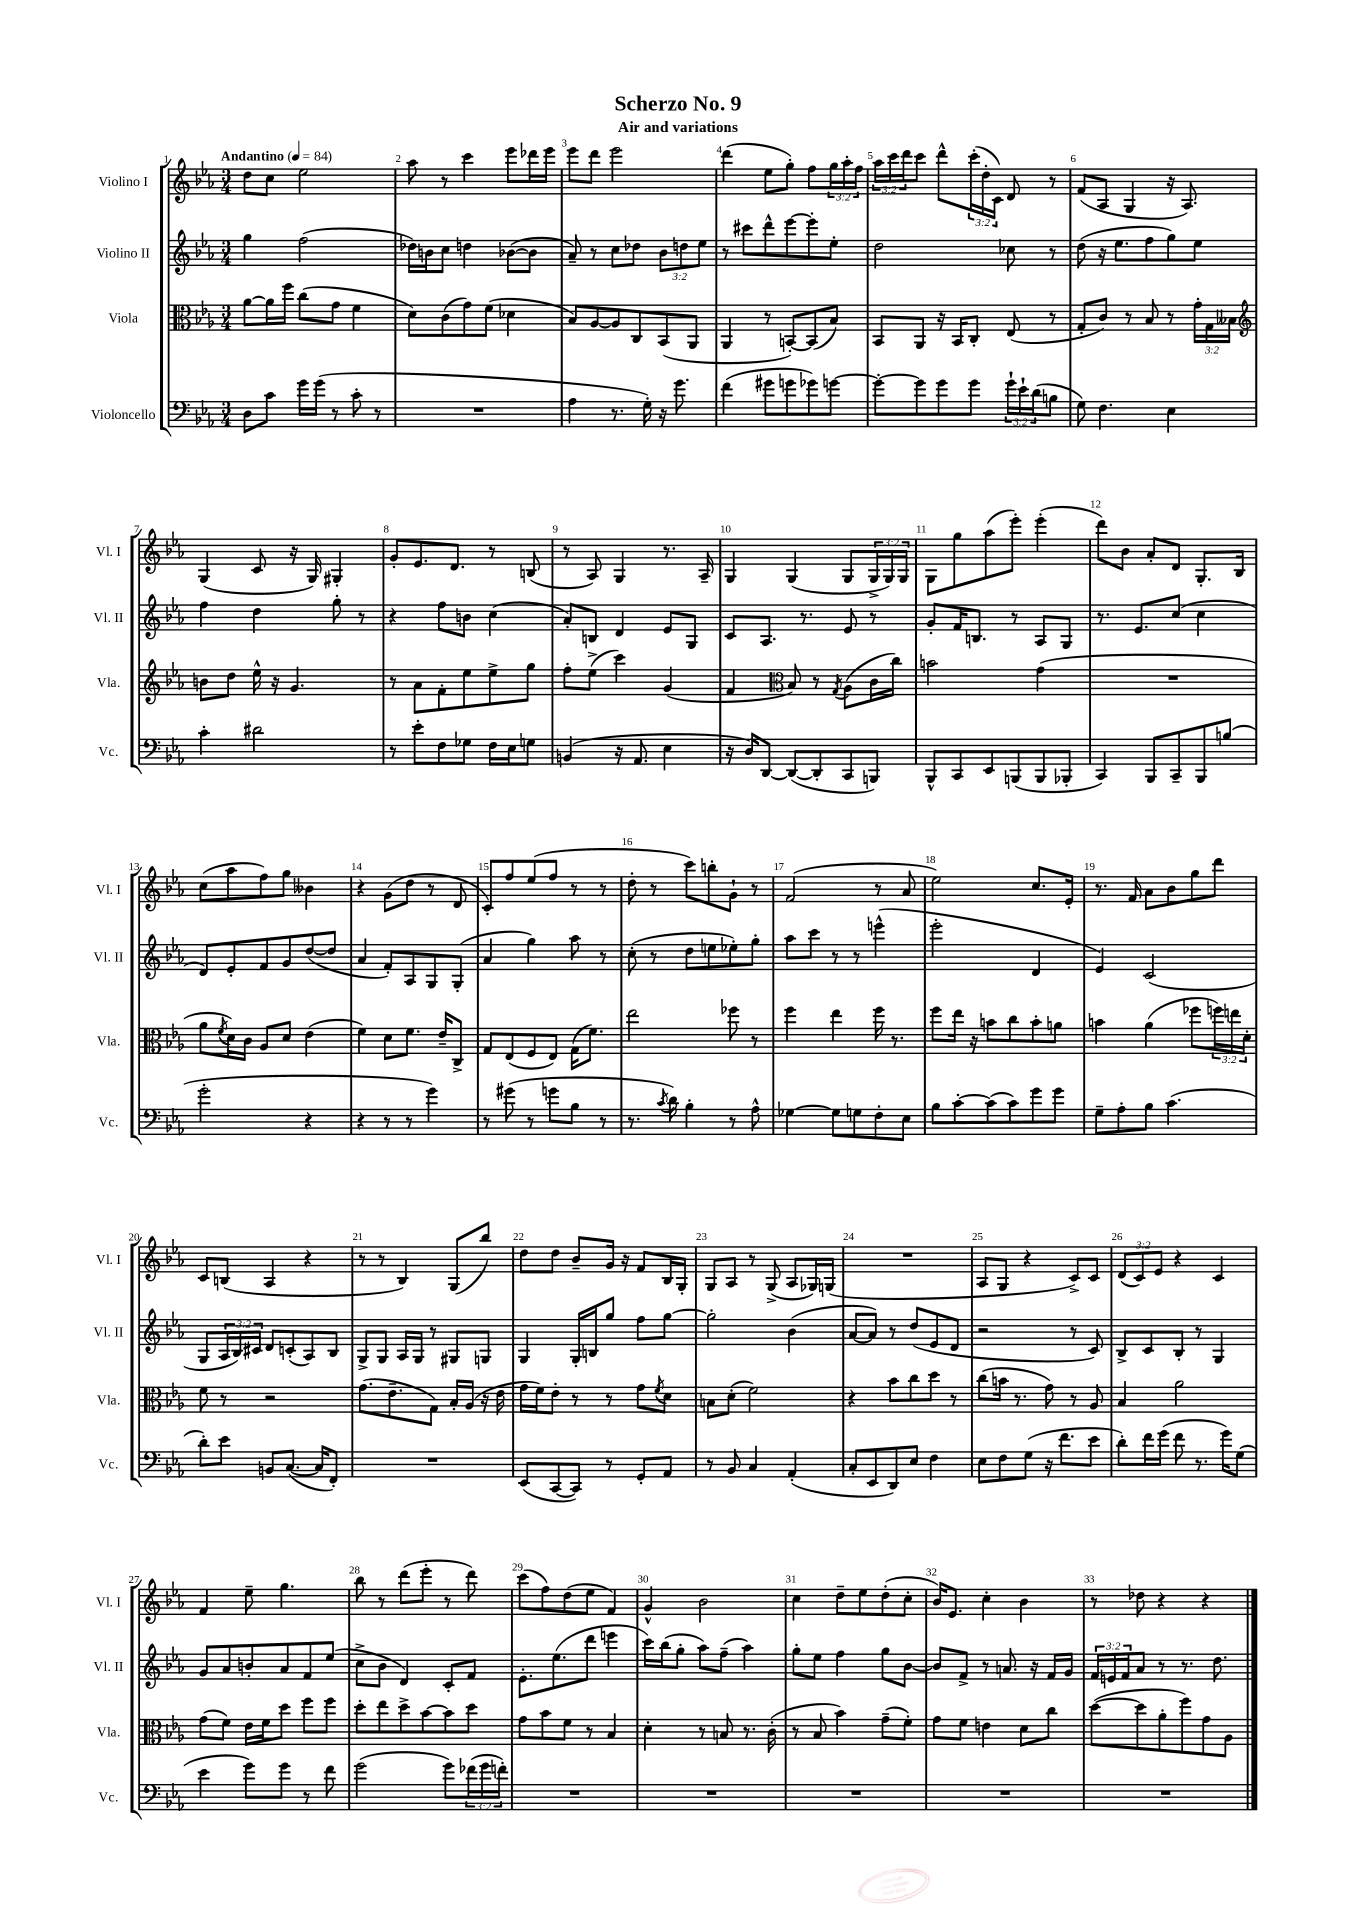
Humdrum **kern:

**kern	**kern	**kern	**kern
*part4	*part3	*part2	*part1
*staff4	*staff3	*staff2	*staff1
*I"Violoncello	*I"Viola	*I"Violino II	*I"Violino I
*I'Vc.	*I'Vla.	*I'Vl. II	*I'Vl. I
*clefF4	*clefC3	*clefG2	*clefG2
*k[b-e-a-]	*k[b-e-a-]	*k[b-e-a-]	*k[b-e-a-]
*M3/4	*M3/4	*M3/4	*M3/4
*MM84	*MM84	*MM84	*MM84
=1	=1	=1	=1
!	!	!	!LO:TX:a:B:t=Andantino
8D\L	[8a-\L	4gg\	8dd\L
8c\J	16a-\L]	.	8cc\J
.	16ff\JJ	.	.
16g\LL	(8cc\L	(2ff\	2ee-\
(16g\JJ	.	.	.
8r	8g\J	.	.
8c'\	4f\	.	.
8r	.	.	.
=2	=2	=2	=2
2.r	8d\L)	16dd-X\LL)	8aa-\
.	.	16bn\J	.
.	(8c\	8cc\J	8r
.	8g\)	4ddn\	4ccc\
.	(8f\J	.	.
.	4d-X\	([8b-X\L	8eee-\L
.	.	8b-\J]	16ddd-X\L
.	.	.	16eee-\JJ
=3	=3	=3	=3
4A-\	8B-/L)	8a-~/)	8eee-\L
.	[8A-/	8r	8ddd\J
8.r	8A-/]	8cc\L	2eee-\
.	8C/	8dd-X\J	.
16G'\)	.	.	.
16r	(8BB-/	12b-\L	.
8.g\	.	.	.
.	.	12ddn\	.
.	8AA-/J	.	.
.	.	12ee-\J	.
=4	=4	=4	=4
(4f\	4AA-/	8r	(4ddd\
.	.	8ccc#X\L	.
8g#X\L	8r	8ddd^^\	8ee-\L
8gn\	[8BBn'/L)	[8eee-\	8gg'\J)
8g-X\)	(8BB/]	8eee-'\]	8ff\L
[8gn\J	8B-/J)	8ee-'\J	24gg\L
.	.	.	24aa-'\
.	.	.	24ff\JJ
=5	=5	=5	=5
8g'\L_	8BB-/L	2dd\	24aa-\LL
.	.	.	24ccc\
.	.	.	24ddd\J
8g\]	8AA-/J	.	8ccc\J
8g\	16r	.	8ddd^^\L
.	16BB-/KL	.	.
8g\J	8C'/J	.	(24ccc'\L
.	.	.	24dd'\
.	.	.	24c\JJ)
24g`\LL	(8E-/	8cc-X\	8d/
24e-`\	.	.	.
(24d\J	.	.	.
8Bn\J	8r	8r	8r
=6	=6	=6	=6
8G\)	8G'/L	(8dd\	(8f/L
4.F\	8c/J)	16r	8A-/J
.	.	8.ee-\L	.
.	8r	.	4G/
.	8B-/	8ff\	.
4E-\	8r	8gg\)	16r
.	.	.	8.A-/)
.	24g'\LL	8ee-\J	.
.	24G\	.	.
.	24B--X\JJ	.	.
!!LO:LB:g=z
=7	=7	=7	=7
*	*clefG2	*	*
4c'\	8bn\L	4ff\	(4G/
.	8dd\J	.	.
2d#X\	16ee-^^\	4dd\	8c/
.	16r	.	.
.	4.g/	.	16r
.	.	.	16G/)
.	.	8gg'\	4G#X'/
.	.	8r	.
=8	=8	=8	=8
8r	8r	4r	8g'/L
8e-'\L	8a-\L	.	8.e-/
8F\	8f'\	8ff\L	.
.	.	.	8.d/J
8G-X\J	8ee-\	8bn\J	.
16F\LL	8ee-^\	(4cc\	8r
16E-\J	.	.	.
8Gn\J	8gg\J	.	(8Bn/
=9	=9	=9	=9
(4BBn/	8ff'\L	8a-'/L)	8r
.	(8ee-^\J	8Bn/J	8A-/)
16r	4ccc\)	4d/	4G/
8.AA-/	.	.	.
4E-\	(4g/	8e-/L	8.r
.	.	8G/J	.
.	.	.	16A-~/
=10	=10	=10	=10
16r	4f/	8c/L	4G/
16D/KL)	.	.	.
[8DD/J	.	8.A-/J	.
*	*clefC3	*	*
(8DD/L_	8B-/)	.	(4G/
.	.	8.r	.
8DD'/]	8r	.	.
.	8qG/	.	.
8CC/	(8A-\L	8e-/	8G/L
8BBBn/J)	16c\L	8r	24G^/L
.	.	.	24G/)
.	16cc\JJ)	.	.
.	.	.	24G/JJ
=11	=11	=11	=11
8BBB-^^/L	2bn\	8g'/L	8G\L
8CC/	.	16f/K	8gg\
.	.	8.Bn/J	.
8EE-/	.	.	(8aa-\
(8BBBn/	.	8r	8eee-'\J)
8BBB/	(4g\	8A-/L	(4eee-'\
8BBB-X'/J	.	8G/J	.
=12	=12	=12	=12
4CC/)	2.r	8.r	8ddd\L)
.	.	.	8b-\J
.	.	8.e-/L	.
8BBB-/L	.	.	8a-'/L
8CC~/	.	(8cc/J	8d/J
8BBB-/	.	4cc\	8.G'/L
(8Bn/J	.	.	.
.	.	.	16B-/Jk
!!LO:LB:g=z
=13	=13	=13	=13
2g'\	8a-\L	8d/L)	(8cc\L
.	8qf/	.	.
.	16d\L)	8e-'/	8aa-\
.	16c\JJ	.	.
.	8A-/L	8f/	8ff\)
.	8d/J	8g/	8gg\J
4r	(4e-\	([8dd/	4b--X\
.	.	8dd/J]	.
=14	=14	=14	=14
4r	4f\)	4a-/	4r
8r	8d\L	8f'/L)	(8g\L
8r	8.f\J	8A-/	8dd\J
4g\)	.	8G/	8r
.	16e-~/KL	.	.
.	8C^/J	(8G'/J	8d/
=15	=15	=15	=15
8r	8G/L	4a-/	8c'/L)
(8g#X\	(8E-/	.	8ff/
8r	8F/	4gg\)	(8ee-/
8gn\L	8E-/J)	.	8ff/J
8B-\J	(16G\KL	8aa-\	8r
.	8.f\J)	.	.
8r	.	8r	8r
=16	=16	=16	=16
8.r	2ee-\	(8cc'\	8dd'\
.	.	8r	8r
8qc/	.	.	.
16d\)	.	.	.
4B-'\	.	8dd\L	8ccc\L)
.	.	8een\	8bbn'\
8r	8ff-X\	8ee-X'\)	8g`\J
8A-^^\	8r	8gg'\J	8r
=17	=17	=17	=17
[4G-X\	4ff\	8aa-\L	(2f/
.	.	8ccc\J	.
8G-\L]	4ee-\	8r	.
8Gn\	.	8r	.
8F'\	16ff\	(4eeen^^\	8r
.	8.r	.	.
8E-\J	.	.	8a-/
=18	=18	=18	=18
8B-\L	8ff\L	2eee-'\	2ee-\)
[8c'\	16ee-\Jk	.	.
.	16r	.	.
(8c\]	8bn\L	.	.
8c\)	8cc\	.	.
8g\	8b'\	4d/	8.cc/L
8g\J	8an\J	.	.
.	.	.	16e-'/Jk
=19	=19	=19	=19
8G~\L	4bn\	4e-/)	8.r
8A-'\	.	.	.
.	.	.	16f/
8B-\J	(4a-\	(2c/	8a-\L
(4.c\	.	.	8b-\
.	8ff-X\L	.	8gg\
.	24ffn\L)	.	8ddd\J
.	24een\	.	.
.	24d'\JJ	.	.
!!LO:LB:g=z
=20	=20	=20	=20
8d'\L)	8f\	8G/L	8c/L
8e-\J	8r	24A-/L	(8Bn/J
.	.	24B-/)	.
.	.	24c#X/JJ	.
8BBn/L	2r	8d/L	4A-/
([8.C/J	.	(8cn'/	.
.	.	8A-/)	4r
16C/KL]	.	.	.
8FF'/J)	.	8B-/J	.
=21	=21	=21	=21
2.r	(8.g\L	8G^/L	8r
.	.	8G/J	8r
.	8.e-~\	.	.
.	.	16A-/LL	4B-/)
.	.	16G/JJ	.
.	8G\J)	8r	.
.	16B-'/LL	8G#X/L	(8G/L
.	(16A-/JJ	.	.
.	16r	8Gn/J	8bb-/J)
.	16e-\	.	.
=22	=22	=22	=22
(8EE-/L	16g\LL	4G/	8dd\L
.	16f\J)	.	.
[8CC/	8e-'\J	.	8dd\J
8CC/J])	8r	16G'/LL	8b-~/L
.	.	16Bn/J	.
8r	8r	8gg/J	16g/Jk
.	.	.	16r
8GG'/L	8g\L	8ff\L	8f/L
.	8qf/	.	.
8AA-/J	8d\J	[8gg\J	16B-/L
.	.	.	16G'/JJ
=23	=23	=23	=23
8r	8Bn\L	2gg'\]	8G/L
8BB-/	(8d'\J	.	8A-/J
4C/	2f\)	.	8r
.	.	.	(8G^/
(4AA-'/	.	(4b-\	8A-/L
.	.	.	16G-X/L)
.	.	.	(16Gn/JJ
=24	=24	=24	=24
8C'/L	4r	[8a-/L	2.r
8EE-/	.	8a-/J])	.
8DD/)	8b-\L	8r	.
8E-/J	8cc\	(8dd/L	.
4F\	8dd\J	8e-/	.
.	8r	8d/J	.
=25	=25	=25	=25
8E-\L	(8cc\L	2r	8A-/L
8F\	16bn\Jk	.	8G/J
.	8.r	.	.
(8G\J	.	.	4r
16r	8g\)	.	.
8.f\L	.	.	.
.	8r	8r	8c^/L)
8e-\J	8A-/	8c/)	8c/J
=26	=26	=26	=26
8d'\L)	4B-/	8B-^/L	(12d/L
.	.	.	12c/)
16f\L	.	8c/	.
.	.	.	12e-/J
(16g\JJ	.	.	.
8f\	2a-\	8B-'/J	4r
8.r	.	8r	.
.	.	4G/	4c/
16g\KL)	.	.	.
(8G\J	.	.	.
!!LO:LB:g=z
=27	=27	=27	=27
4e-\	(8g\L	8g/L	4f/
.	8f\J)	8a-/	.
8g\L)	16e-\LL	8bn'/	8ee-~\
.	16f\J	.	.
8g\J	8dd\J	8a-/	4.gg\
8r	8ff\L	8f/	.
8f\	8ff\J	(8ee-/J	.
=28	=28	=28	=28
(2g\	8dd'\L	8cc^\L	8bb-\
.	8ee-\	8b-\J	8r
.	8dd^\	4d/)	(8ddd\L
.	[8b-\	.	8eee-'\J
8g\L)	8b-\]	8c'/L	8r
(24f-X\L	8dd\J	8f/J	8ddd\)
24g\	.	.	.
24fn'\JJ)	.	.	.
=29	=29	=29	=29
2.r	8g\L	8.e-'\L	(8ccc\L
.	8b-\	.	8ff\)
.	.	(8.ee-\	.
.	8f\J	.	(8dd\
.	8r	8ddd\J	8ee-\J
.	4B-/	4eeen\	4f/)
=30	=30	=30	=30
2.r	4d'\	16ccc\LL)	4g^^/
.	.	(16bb-\J	.
.	.	8gg'\J	.
.	8r	8aa-\L)	2b-\
.	8Bn/	(8ff~\J	.
.	8.r	4aa-\)	.
.	(16c'\	.	.
=31	=31	=31	=31
2.r	8r	8gg'\L	4cc\
.	8B-/	8ee-\J	.
.	4b-\)	4ff\	8dd~\L
.	.	.	8ee-\
.	(8g~\L	8gg\L	(8dd'\
.	8f'\J)	[8b-\J	8cc'\J
=32	=32	=32	=32
2.r	8g\L	8b-/L]	16b-/KL)
.	.	.	8.e-/J
.	8f\J	8f^/J	.
.	4en\	8r	4cc'\
.	.	8.an/	.
.	8d\L	.	4b-\
.	.	16r	.
.	8cc\J	16f/LL	.
.	.	16g/JJ	.
=33	=33	=33	=33
2.r	([8dd\L	24f/LL	8r
.	.	24en/	.
.	.	24f/J	.
.	8dd\]	8a-/J	8dd-X\
.	8a-'\	8r	4r
.	8ff\)	8.r	.
.	8g\	.	4r
.	.	8.dd\	.
.	8A-\J	.	.
==	==	==	==
*-	*-	*-	*-
